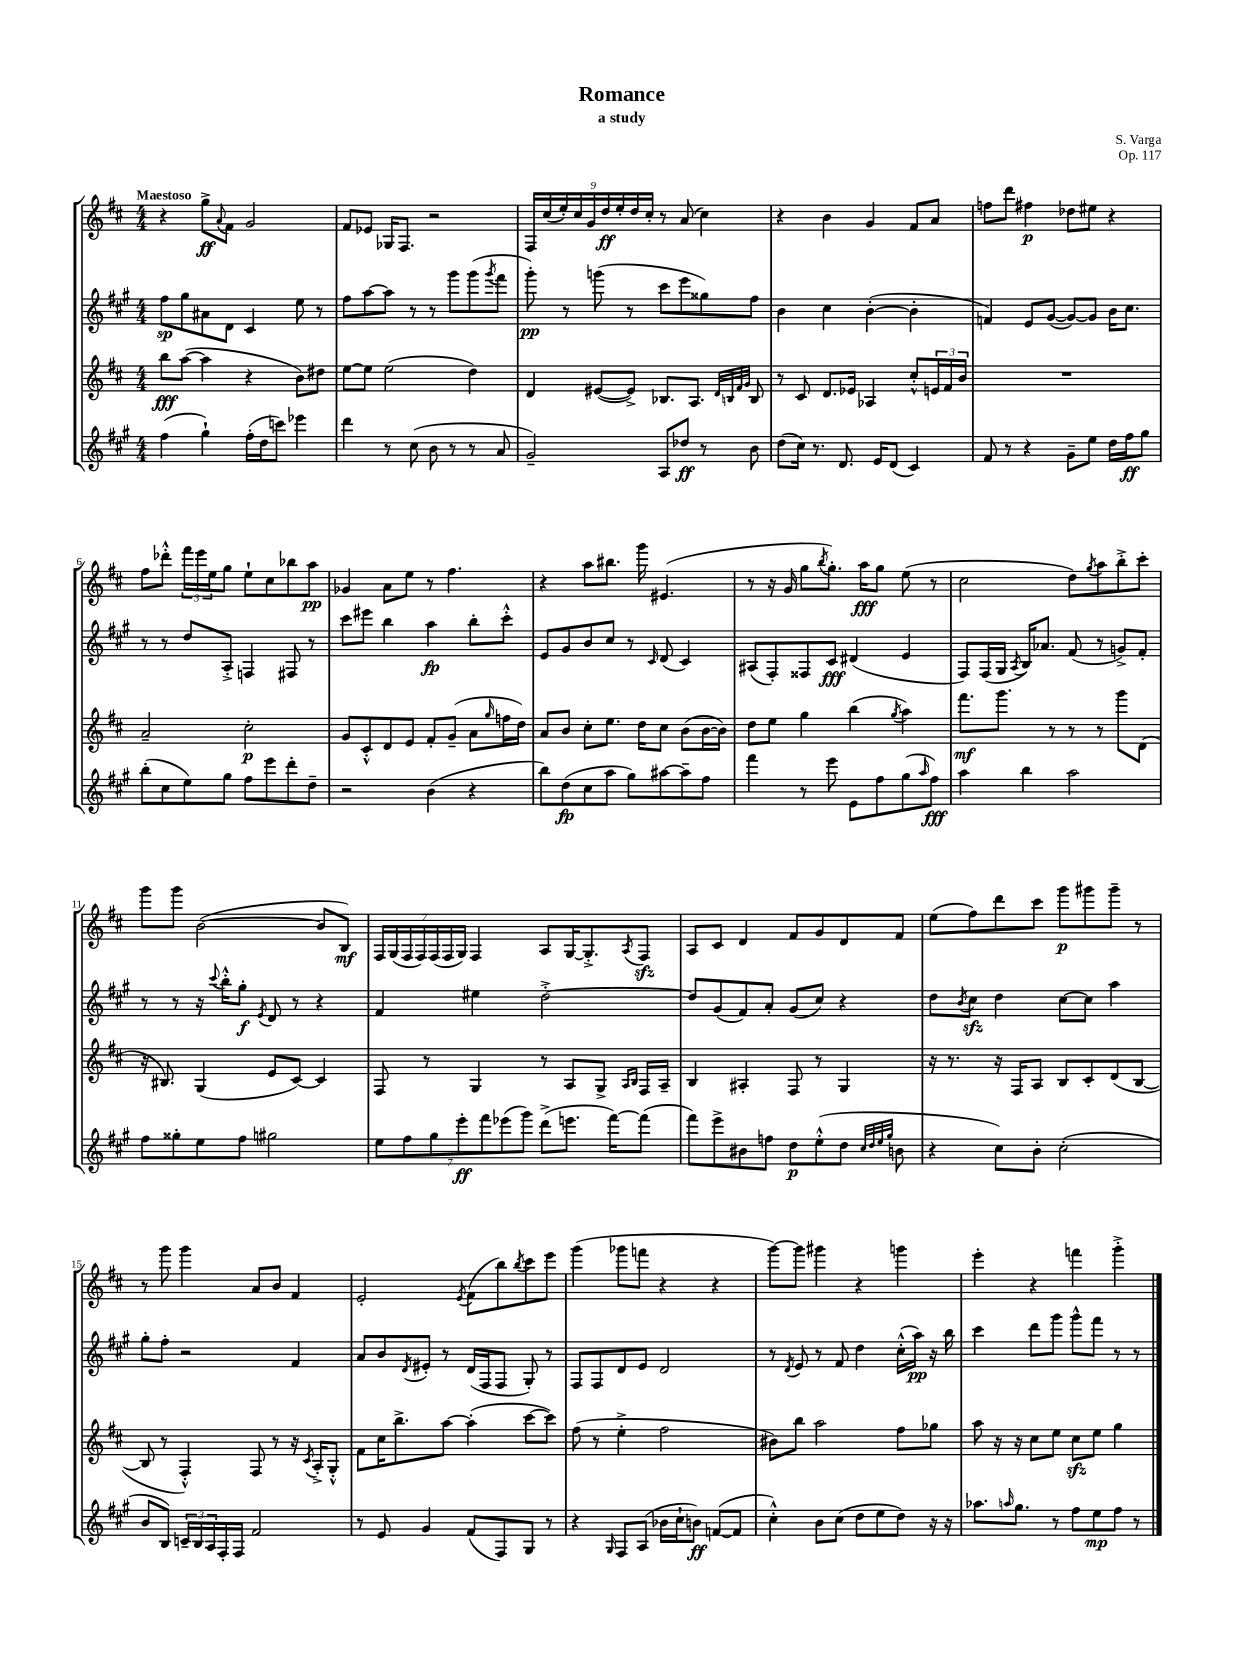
\header { title = "Romance" composer = "S. Varga" subtitle = "a study" opus = "Op. 117" }
<<
\new StaffGroup <<
\new Staff = "s0" {
    \clef treble \key d \major \numericTimeSignature \time 4/4 \tempo "Maestoso"
    r4 g''8->\ff \appoggiatura { a'8 } fis'8 g'2 |
    fis'8 ees'8 ges16 fis8. r2 |
    \tuplet 9/8 { fis16 cis''16( e''16-.) cis''16 g'16 d''16\ff e''16-. d''16 cis''16-. } r8 a'8( cis''4) |
    r4 b'4 g'4 fis'8 a'8 |
    f''8 d'''8 fis''4\p des''8 eis''8 r4 |
    fis''8 des'''8-.-^ \tuplet 3/2 { fis'''16 e'''16 e''16 } g''8 e''8-! cis''8 bes''8 a''8\pp |
    ges'4 a'8 e''8 r8 fis''4. |
    r4 a''8 bis''8. g'''16 eis'4.( |
    r8 r16 g'16 g''8 \acciaccatura { b''8 } g''8.-.) a''16\fff g''8 e''8( r8 |
    cis''2 d''8) \acciaccatura { g''8 } a''8 b''8-.-> cis'''8-. |
    g'''8 g'''8 b'2~( b'8 b8\mf) |
    \tuplet 7/4 { fis16 g16( fis16 fis16) fis16( fis16 g16) } fis4 a8 g16~ g8.-.-> \acciaccatura { a8 } fis8\sfz |
    a8 cis'8 d'4 fis'8 g'8 d'8 fis'8 |
    e''8( fis''8) d'''8 cis'''8 g'''8\p gis'''8 gis'''8-- r8 |
    r8 g'''8 g'''4 a'8 b'8 fis'4 |
    e'2-. \acciaccatura { e'8 } fis'8( b''8) \acciaccatura { b''8 } cis'''8 e'''8 |
    g'''4( ges'''8 f'''8 r4 r4 |
    g'''8~) g'''8 gis'''4 r4 g'''4 |
    e'''4-. r4 f'''4 g'''4-.-> \bar "|." |
}
\new Staff = "s1" {
    \clef treble \key a \major \numericTimeSignature \time 4/4
    fis''8\sp gis''8 ais'8 d'8 cis'4 e''8 r8 |
    fis''8 a''8~ a''8 r8 r8 gis'''8 gis'''8( \acciaccatura { gis'''8 } fis'''8 |
    gis'''8-.\pp) r8 g'''8( r8 cis'''8 e'''8 gisis''8) fis''8 |
    b'4 cis''4 b'4~-.( b'4-. |
    f'4) e'8 gis'8~( gis'8~) gis'8 b'16 cis''8. |
    r8 r8 d''8 a8-.-> f4 fis8 r8 |
    cis'''8 eis'''8 b''4 a''4\fp b''8-. cis'''8-.-^ |
    e'8 gis'8 b'8 cis''8 r8 \grace { cis'16 } d'8( cis'4) |
    ais8( fis8-.) fisis8 cis'8\fff dis'4( e'4 |
    fis8) fis16( gis16 \acciaccatura { a8 } b16) aes'8. fis'8( r8 g'8->) fis'8-. |
    r8 r8 r16 \appoggiatura { cis'''8 } b''16-.-^ gis''8-.\f \acciaccatura { e'8 } d'8 r8 r4 |
    fis'4 eis''4 d''2~-.-> |
    d''8 gis'8( fis'8) a'8-. gis'8( cis''8) r4 |
    d''8 \acciaccatura { b'8 } cis''8\sfz d''4 cis''8~ cis''8 a''4 |
    gis''8-. fis''8-. r2 fis'4 |
    a'8 b'8 \acciaccatura { d'8 } eis'8-. r8 d'16( fis16 fis8 gis8-.) r8 |
    fis8 fis8 d'8 e'8 d'2 |
    r8 \acciaccatura { d'8 } e'8 r8 fis'8 d''4 cis''16-.-^( a''16\pp) r16 b''16 |
    cis'''4 d'''8 gis'''8 gis'''8-^ fis'''8 r8 r8 \bar "|." |
}
\new Staff = "s2" {
    \clef treble \key d \major \numericTimeSignature \time 4/4
    b''8\fff a''8~( a''4 r4 b'8) dis''8 |
    e''8~ e''8 e''2( d''4) |
    d'4 eis'8~( eis'8->) bes8. a8. \grace { d'32 b32 fis'32 g'32 } b8 |
    r8 cis'8 d'8. ees'16 aes4 cis''8-.-^ \tuplet 3/2 { e'16 fis'16 b'16 } |
    R1 |
    a'2-- cis''2-.\p |
    g'8 cis'8-.-^ d'8 e'8 fis'8-. g'8--( a'8 \grace { g''16 } f''16 d''16) |
    a'8 b'8 cis''8-. e''8. d''16 cis''8 b'8( b'16~ b'16) |
    d''8 e''8 g''4 b''4( \acciaccatura { g''8 } a''4) |
    fis'''8.\mf g'''8. r8 r8 r8 g'''8 d'8( |
    r16 bis8.) g4( e'8 cis'8~) cis'4 |
    fis8 r8 g4 r8 a8 g8-> \grace { a16 b16 } fis16 a16-- |
    b4 ais4-. fis8 r8 g4 |
    r16 r8. r16 fis16 a8 b8 cis'8-. d'8( b8~ |
    b8 r8 fis4-.-^) fis8 r8 r16 \acciaccatura { cis'8 } a16-.-> g8-.-^ |
    fis'8 cis''16 b''8.-> a''8~ a''4-.( cis'''8~ cis'''8) |
    fis''8( r8 e''4-.-> fis''2 |
    bis'8) b''8 a''2 fis''8 ges''8 |
    a''8 r16 r16 cis''8 e''8 cis''8\sfz e''8 g''4 \bar "|." |
}
\new Staff = "s3" {
    \clef treble \key a \major \numericTimeSignature \time 4/4
    fis''4( gis''4-!) fis''16-.( d''16 c'''8) ees'''4 |
    d'''4 r8 cis''8( b'8 r8 r8 a'8 |
    gis'2--) a8 des''8\ff r8 b'8 |
    d''8( cis''16) r8. d'8. e'16 d'8( cis'4) |
    fis'8 r8 r4 gis'8-- e''8 d''16 fis''16\ff gis''8 |
    b''8-.( cis''8 e''8) gis''8 fis''8 e'''8 d'''8-. d''8-- |
    r2 b'4( r4 |
    b''8) d''8\fp( cis''8 a''8 gis''8) ais''8~ ais''8-- fis''8 |
    fis'''4 r8 e'''8 e'8 fis''8 gis''8( \grace { a''16 } fis''8\fff) |
    a''4 b''4 a''2 |
    fis''8 gisis''8-. e''8 fis''8 gis''2 |
    \tuplet 7/4 { e''8 fis''8 gis''8 e'''8-.\ff fis'''8 ees'''8( gis'''8) } d'''8->( e'''8. fis'''16~) fis'''8( |
    fis'''8) e'''8-> bis'8 f''8 d''8\p e''8-.-^( d''8 \grace { cis''32 d''32 e''32 gis''32 } b'8 |
    r4 cis''8) b'8-. cis''2-.( |
    b'8 b8) \tuplet 3/2 { c'16-- b16 a16 } fis16-. fis16 fis'2 |
    r8 e'8 gis'4 fis'8( fis8) gis8 r8 |
    r4 \grace { gis16 } fis8 a8( bes'16 cis''16-! b'8\ff) f'8~( f'8 |
    cis''4-.-^) b'8 cis''8( d''8 e''8 d''8) r16 r16 |
    aes''8. \grace { a''16 } gis''8. r8 fis''8 e''8\mp fis''8 r8 \bar "|." |
}
>>
>>
